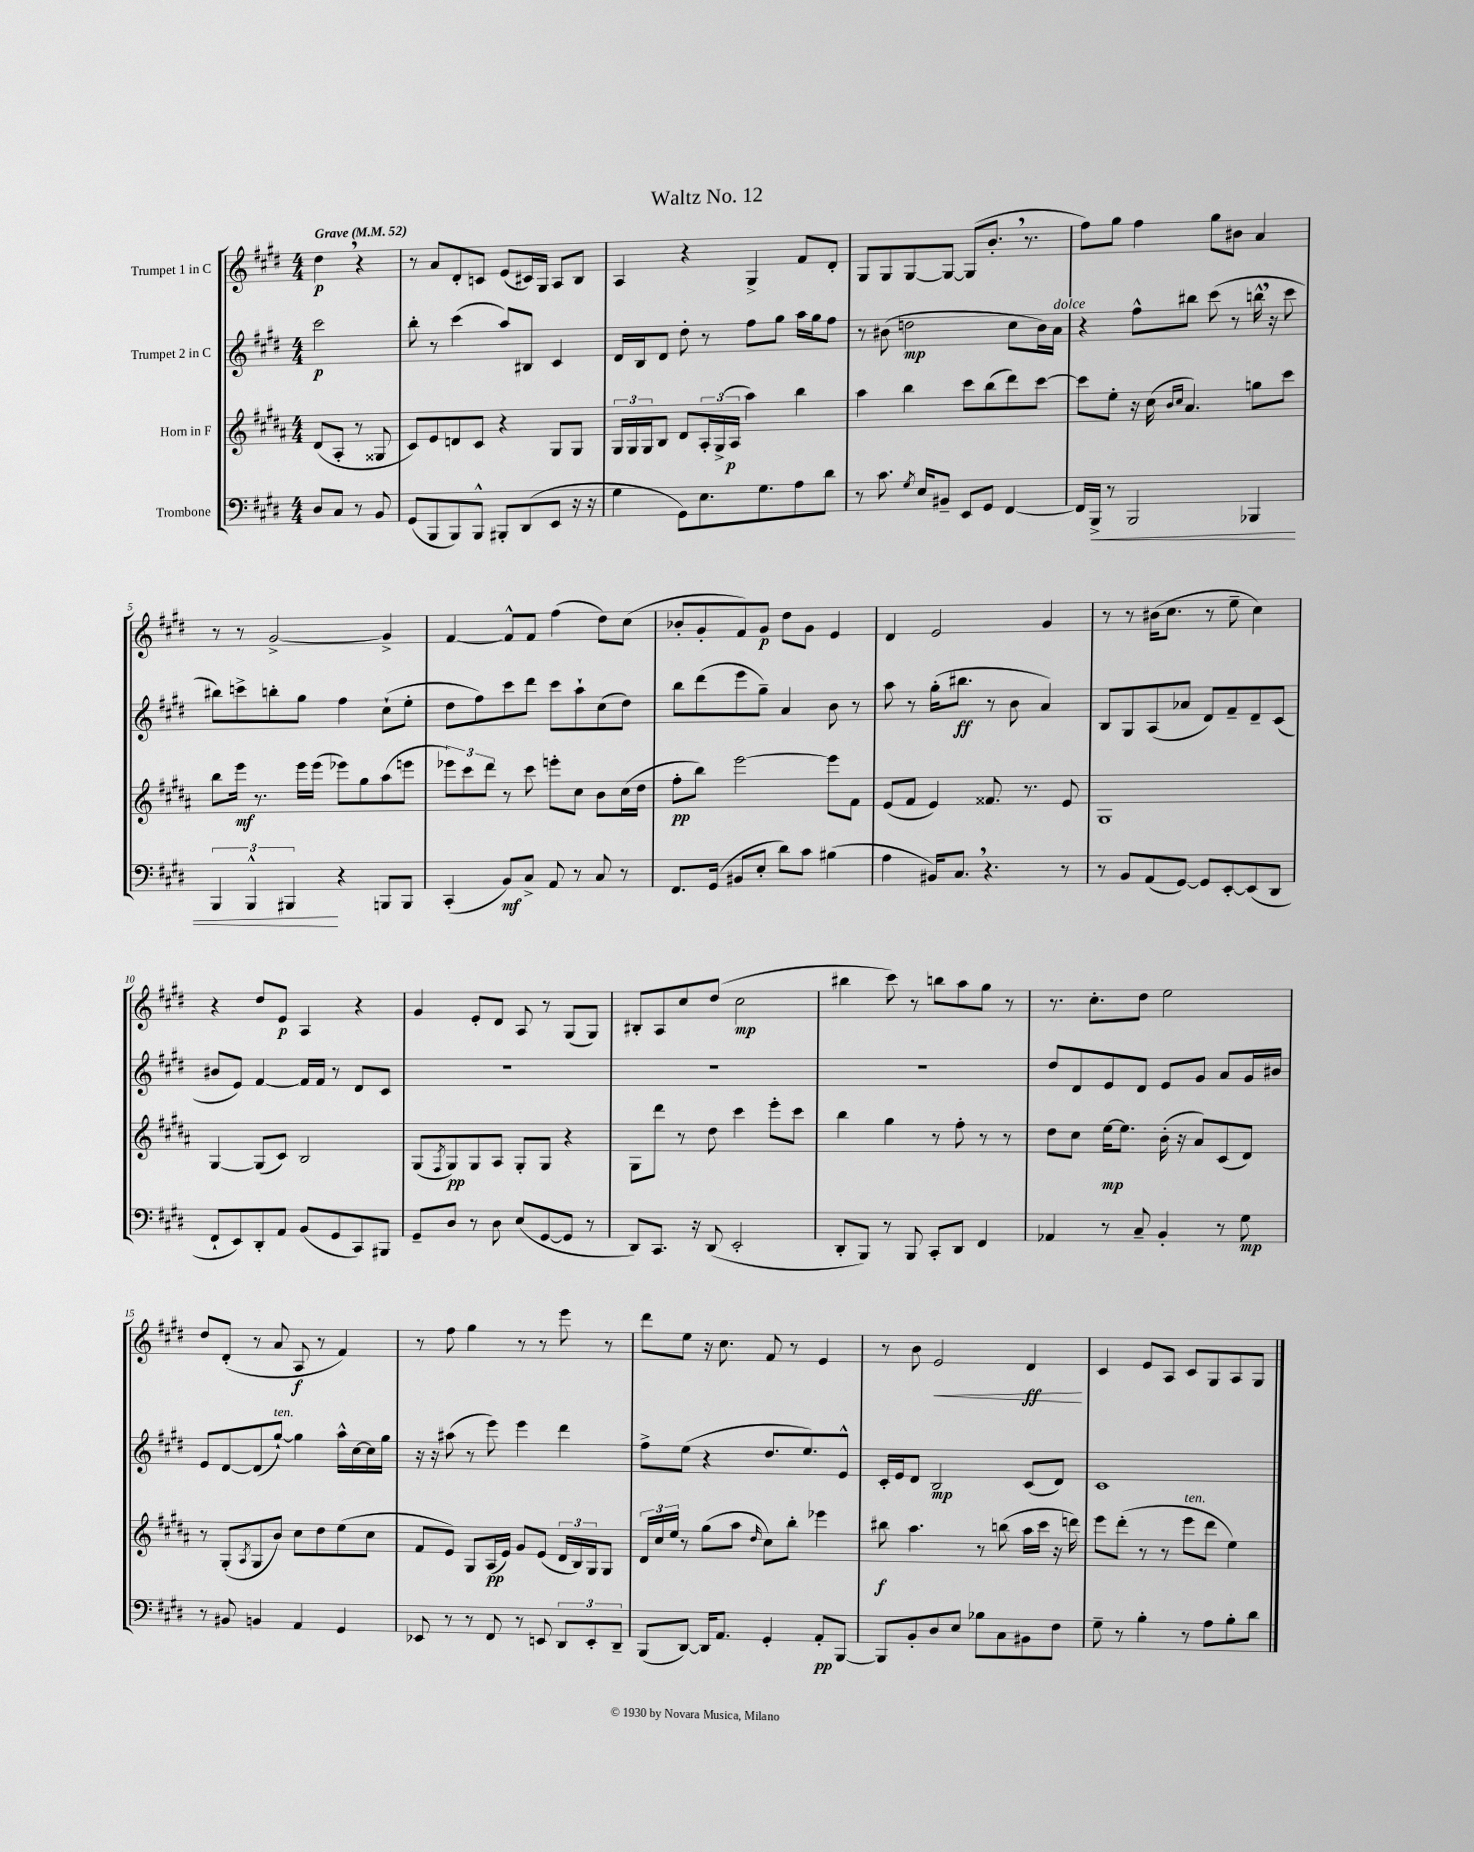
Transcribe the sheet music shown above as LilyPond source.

\header { title = "Waltz No. 12" }
<<
\new StaffGroup <<
\new Staff = "s0" \with { instrumentName = "Trumpet 1 in C" } {
    \clef treble \key e \major \numericTimeSignature \time 4/4 \partial 2 \tempo "Grave" 4 = 52
    dis''4\p \breathe r4 |
    r8 a'8 dis'8-. c'8 e'8( cis'16) gis16 a8 b8 |
    a4 r4 gis4-> fis'8 dis'8-. |
    gis8 gis8 gis8~ gis8~ gis8( b'8.-. \breathe r8. |
    fis''8) gis''8 fis''4 gis''8 bis'8 a'4 |
    r8 r8 gis'2~-> gis'4-> |
    fis'4~ fis'8-^ fis'8 fis''4( dis''8) cis''8( |
    bes'8-. gis'8-. fis'8) gis'8\p dis''8 gis'8 e'4 |
    dis'4 e'2 gis'4 |
    r8 r8 bis'16( cis''8. r8 e''8-- cis''4) |
    r4 dis''8 e'8\p a4 r4 |
    gis'4 e'8-. dis'8 a8 r8 gis8( gis8) |
    bis8-. a8 cis''8 dis''8( cis''2\mp |
    bis''4 cis'''8) r8 b''8 a''8 gis''8 r8 |
    r8. cis''8.-. dis''8 e''2 |
    dis''8 dis'8-.( r8 a'8 a8\f r8 fis'4) |
    r8 fis''8 gis''4 r8 r8 e'''8 r8 |
    dis'''8 e''8 r16 cis''8. fis'8 r8 e'4 |
    r8 b'8 e'2\< dis'4\ff\! |
    cis'4 e'8 a8 cis'8 gis8 a8 gis8 \bar "|." |
}
\new Staff = "s1" \with { instrumentName = "Trumpet 2 in C" } {
    \clef treble \key e \major \numericTimeSignature \time 4/4 \partial 2
    cis'''2\p |
    b''8-. r8 cis'''4( a''8) bis8 cis'4 |
    dis'16 b16 dis'8 dis''8-. r8 fis''8 gis''8 a''16 gis''16 fis''8 |
    r8 bis'8( d''2\mp cis''8 bis'16) a'16^\markup { \italic "dolce" } |
    r4 fis''8-^ bis''8 cis'''8( r8 b''16-^ \breathe r16 cis'''8 |
    bis''8) c'''8-> b''8-. gis''8 fis''4 cis''8-!( e''8-. |
    dis''8 fis''8) cis'''8 dis'''8 cis'''8 a''8-! cis''8( dis''8) |
    b''8 dis'''8( e'''8 gis''8--) a'4 b'8 r8 |
    a''8 r8 gis''16-.( bis''8.\ff r8 b'8 a'4) |
    b8 gis8 a8( aes'8 dis'8) fis'8-- dis'8-- cis'8( |
    bis'8 e'8) fis'4~ fis'16 fis'16 r8 dis'8 cis'8 |
    R1 |
    R1 |
    R1 |
    dis''8 dis'8 e'8 dis'8 e'8 gis'8 a'8 gis'16 bis'16 |
    e'8 dis'8~ dis'8( gis''8~-!^\markup { \italic "ten." }) gis''4 a''16-^ cis''16~ cis''16 gis''16 |
    r16 r16 ais''8( r8 e'''8) e'''4 dis'''4 |
    fis''8-> e''8( r4 dis''8. e''8.) e'8-^ |
    cis'16-. e'16 dis'8 b2\mp cis'8( dis'8) |
    cis'1 \bar "|." |
}
\new Staff = "s2" \with { instrumentName = "Horn in F" } {
    \clef treble \key b \major \numericTimeSignature \time 4/4 \partial 2
    dis'8( ais8-. r8 gisis8 |
    cis'8) e'8 d'8 cis'8 r4 gis8 gis8 |
    \tuplet 3/2 { gis16 gis16 gis16 } b8 dis'8 \tuplet 3/2 { ais16-. gis16->( ais16\p } ais''4) b''4 |
    ais''4 b''4 cis'''8 b''8( dis'''8) cis'''8~ |
    cis'''8 e''8-. r16 cis''16( \grace { b'16 cis''16 } ais'4.) g''8 cis'''8 |
    b''8 e'''16\mf r8. e'''16 e'''16( ees'''8) gis''8 ais''8( e'''8 |
    \tuplet 3/2 { ees'''8) cis'''8 dis'''8 } r8 cis'''8 e'''8-. cis''8 b'8 cis''16( dis''16 |
    fis''8-.\pp b''8) e'''2~ e'''8 fis'8 |
    e'8( fis'8 e'4) fisis'8. r8. e'8 |
    gis1 |
    gis4~ gis8( cis'8) b2 |
    gis8( \acciaccatura { fis8 } gis8\pp) gis8 ais8 gis8-. gis8 r4 |
    gis8 dis'''8 r8 dis''8 cis'''4 e'''8-. cis'''8 |
    b''4 gis''4 r8 fis''8-. r8 r8 |
    dis''8 cis''8 e''16~\mp e''8. b'16-.( r16 ais'8) cis'8( dis'8) |
    r8 gis8-.( \acciaccatura { ais8 } gis8 b'8) cis''8 dis''8 e''8( cis''8 |
    fis'8 e'8) gis8 ais16\pp( e'16) gis'8 e'8( \tuplet 3/2 { dis'16 b16) gis16 } gis8 |
    \tuplet 3/2 { dis'16 cis''16 e''16 } r8 gis''8( ais''8 \grace { dis''16 } cis''8) b''8-. ees'''4 |
    bis''8\f ais''4. r8 b''8( ais''16 cis'''16 r16 d'''16) |
    e'''8 dis'''8-.( r8 r8 e'''8^\markup { \italic "ten." } dis'''8 e''4) \bar "|." |
}
\new Staff = "s3" \with { instrumentName = "Trombone" } {
    \clef bass \key e \major \numericTimeSignature \time 4/4 \partial 2
    dis8 cis8 r8 b,8 |
    gis,8( b,,8 b,,8) b,,8-^ bis,,8-. dis,8( e,8 r16 r16 |
    gis4 gis,8) e8. gis8. a8 dis'8 |
    r8 cis'8. \acciaccatura { gis8 } e16 bis,8-- e,8 gis,8 fis,4~ |
    fis,16 b,,16->\< r8 b,,2 bes,,4 |
    \tuplet 3/2 { b,,4 b,,4-^ bis,,4\! } r4 b,,8 b,,8 |
    cis,4-.( b,8\mf) cis8-> a,8 r8 cis8 r8 |
    fis,8. gis,16( bis,8 e8-. dis'8) cis'8 bis4( |
    a4 bis,16) cis8. \breathe r4. r8 |
    r8 b,8 a,8( gis,8~) gis,8 e,8~-. e,8( dis,8 |
    fis,8-! e,8) dis,8-. a,8 b,8( gis,8 cis,8) bis,,8 |
    gis,8-- dis8 r8 dis8 e8( gis,8~ gis,8 r8 |
    dis,8) cis,8. r16 dis,8( e,2-. |
    dis,8-. b,,8) r8 b,,8 cis,8-. dis,8 fis,4 |
    aes,4 r8 cis8-- b,4-. r8 gis8\mp |
    r8 bis,8 b,4 a,4 gis,4 |
    ees,8 r8 r8 fis,8 r8 e,8 \tuplet 3/2 { dis,8 e,8-. dis,8-- } |
    b,,8( dis,8~) dis,16 a,8. gis,4-. a,8-.\pp b,,8~ |
    b,,8 b,8-. dis8 e8 bes8 cis8 bis,8 fis8 |
    gis8-- r8 b4-. r8 a8 b8-. dis'8 \bar "|." |
}
>>
>>
